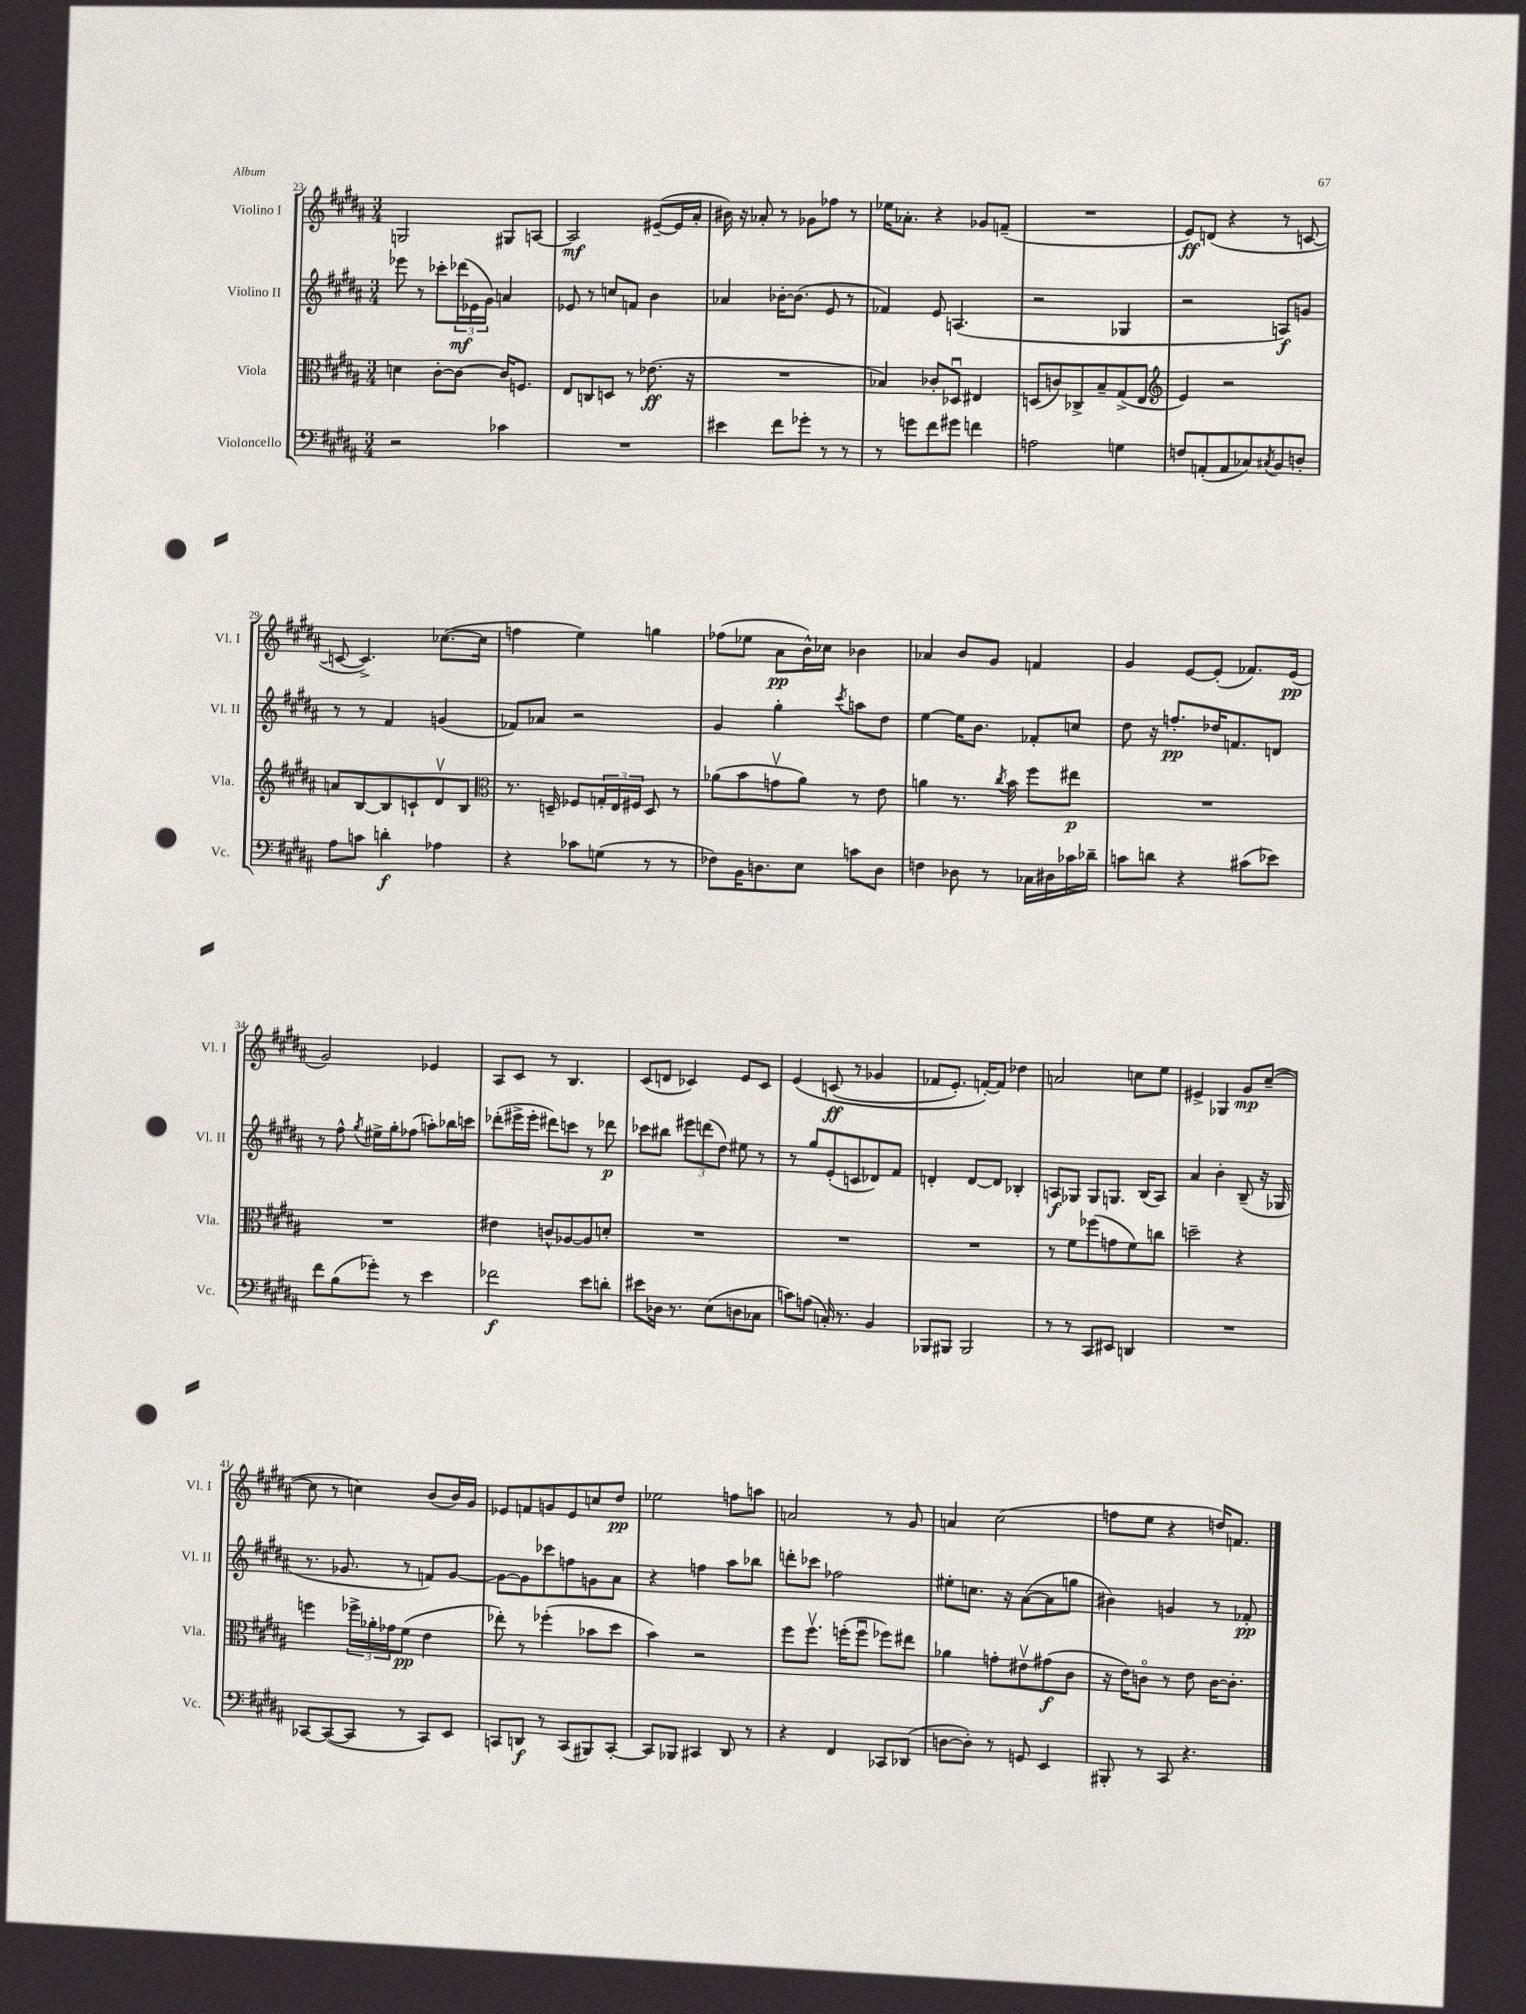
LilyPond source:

<<
\new StaffGroup <<
\new Staff = "s0" \with { instrumentName = "Violino I" shortInstrumentName = "Vl. I" } {
    \clef treble \key b \major \numericTimeSignature \time 3/4
    g2 gis8 a8~ |
    a2\mf eis'8~--( eis'16 ais'16-. |
    bis'16) r16 aes'8-. r8 ges'8 fes''8 r8 |
    ees''16 aes'8.-. r4 ges'8 f'8--( |
    R2. |
    e'8\ff) d'8( r4 r8 c'8~ |
    c'8~ c'4.->) ces''8.~( ces''16 |
    f''4 e''4) g''4 |
    fes''8( ees''8 ais'8\pp b'16-^) ces''16 bes'4 |
    aes'4 b'8 gis'8 f'4 |
    gis'4 e'8~ e'8-.( fes'8.) e'16\pp( |
    gis'2) ees'4 |
    ais8 cis'8 r8 b4. |
    cis'8( d'8 ces'4) e'8 ces'8 |
    e'4\( c'8\ff( r8 ges'4 |
    fes'8 e'8.-.) f'16~-.\) f'8 des''4 |
    a'2 c''8 e''8 |
    eis'4-> ges4 gis'8\mp cis''8~--( |
    cis''8 r8 c''4) b'8( b'16) gis'16 |
    ees'8 f'8 g'8 ees'8 c''8 dis''8\pp |
    ees''2 f''8 a''8 |
    a'2 r8 gis'8 |
    a'4 cis''2( |
    f''8 e''8 r4 d''16) f'8. \bar "|." |
}
\new Staff = "s1" \with { instrumentName = "Violino II" shortInstrumentName = "Vl. II" } {
    \clef treble \key b \major \numericTimeSignature \time 3/4
    ees'''8 r8 ces'''8-. \tuplet 3/2 { des'''16\mf( ees'16 gis'16) } a'4 |
    ees'8 r8 c''8 f'8 b'4 |
    aes'4 bes'16~-. bes'8.( e'8 r8 |
    fes'4) e'8 a4.( |
    r2 ges4 |
    r2 a8\f) g'8 |
    r8 r8 fis'4 g'4( |
    fes'8) aes'8 r2 |
    gis'4 gis''4-. \acciaccatura { cis'''8 } a''8 dis''8 |
    e''4~ e''16 b'8. fes'8-. c''8 |
    dis''8 r16 f''8.-.\pp des''16 f'8. d'8 |
    r8 fis''8-^ \acciaccatura { gis''8 } eis''16-> gis''16-. fes''8( a''8-.) bes''16 c'''16 |
    des'''8-.( eis'''16-> eis'''16-. dis'''8) c'''8 r8 des'''8\p |
    ces'''8 bis''8 \tuplet 3/2 { eis'''8 d'''8( dis''8) } eis''8 r8 |
    r8 gis''8 e'8-.( c'8 des'8) fis'8 |
    d'4-. d'8~ d'8 bes4-. |
    a8\f ges8 ges8 g8. b16( a8) |
    ais'4 b'4-. b8--( r16 ges16 |
    r8. ges'8. r8 f'8) ges'8~ |
    ges'8~ ges'8 ces'''8 f''8 g'8 ais'8 |
    r4 f''4 ais''8 bes''8 |
    d'''8-. ces'''8 fes''2 |
    eis''8-. c''8. r16 ais'8~( ais'8 g''8 |
    bis'4) g'4 r8 fes'8-.\pp \bar "|." |
}
\new Staff = "s2" \with { instrumentName = "Viola" shortInstrumentName = "Vla." } {
    \clef alto \key b \major \numericTimeSignature \time 3/4
    d'4 cis'8~-. cis'8~ cis'16 f8. |
    e8 c8 d8 r8 ees'8.\ff( r16 |
    R2. |
    bes4) ces'8-. des8\downbow eis4 |
    d8( c'8) ces8-> b8-- gis8->( e8 |
    \clef treble e'4) r2 |
    a'8 b8~ b8 c'8-! dis'8\upbow b8 |
    \clef alto r8. d16-- fes8 \tuplet 3/2 { g16-. e16 fis16 } d8 r8 |
    aes'8( b'8 g'8\upbow aes'8) r8 e'8 |
    a'4 r8. \acciaccatura { cis''8 } b'16 fis''8 eis''8\p |
    R2. |
    R2. |
    eis'4 c'8-^ aes8~ aes8 d'8-. |
    R2. |
    R2. |
    R2. |
    r8 fis'8 fes''8( g'8 fis'8) c''8 |
    d''2-- r4 |
    f''4 \tuplet 3/2 { fes''16-> aes'16-. ges'16 } fis'8\pp( e'4 |
    ees''8-.) r8 fes''4-.( bes'8 dis''8 |
    b'4) r2 |
    fis''8 fis''8.\upbow f''16-.( f''8\downbow fes''8) eis''8 |
    aes'4 g'8-. eis'8\upbow gis'8\f( cis'8 |
    r16 e'16) c'8\flageolet r8 e'8 c'16~ c'8.-. \bar "|." |
}
\new Staff = "s3" \with { instrumentName = "Violoncello" shortInstrumentName = "Vc." } {
    \clef bass \key b \major \numericTimeSignature \time 3/4
    r2 ces'4 |
    R2. |
    eis'4 fis'8 ges'8-. r8 r8 |
    r8 g'8 fis'8 gis'8 f'4 |
    a2 g4 |
    f8 a,8-.( a,8 ces8) \acciaccatura { cis8 } b,8 d8-. |
    ais8 c'8 d'4-.\f aes4 |
    r4 ces'8 g8( r8 r8 |
    fes8) b,16 d8. e8 c'8 d8 |
    f4 des8 r8 ces16 dis16 ces'16 des'16-- |
    c'8 d'8 r4 cis'8( ees'8) |
    fis'8 b8( ges'8-.) r8 e'4 |
    fes'2\f e'8 d'8-. |
    eis'8 des16 r8. e8( d8 ces8 |
    c'8) a8( c16-.) r8. b,4 |
    bes,,8 bis,,8 bis,,2 |
    r8 r8 cis,8 eis,8 d,4 |
    R2. |
    ces,8~ ces,8~( ces,8 r8 ces,8) e,8 |
    c,8 d,8\f r8 c,8( bis,,8) c,8~-. |
    c,8 bes,,8 cis,4 dis,8 r8 |
    r4 fis,4 ces,8 des,8( |
    d8~ d8-.) r8 g,8 e,4 |
    bis,,8-. r8 cis,8 r4. \bar "|." |
}
>>
>>
\layout { \context { \Score currentBarNumber = #23 } }
